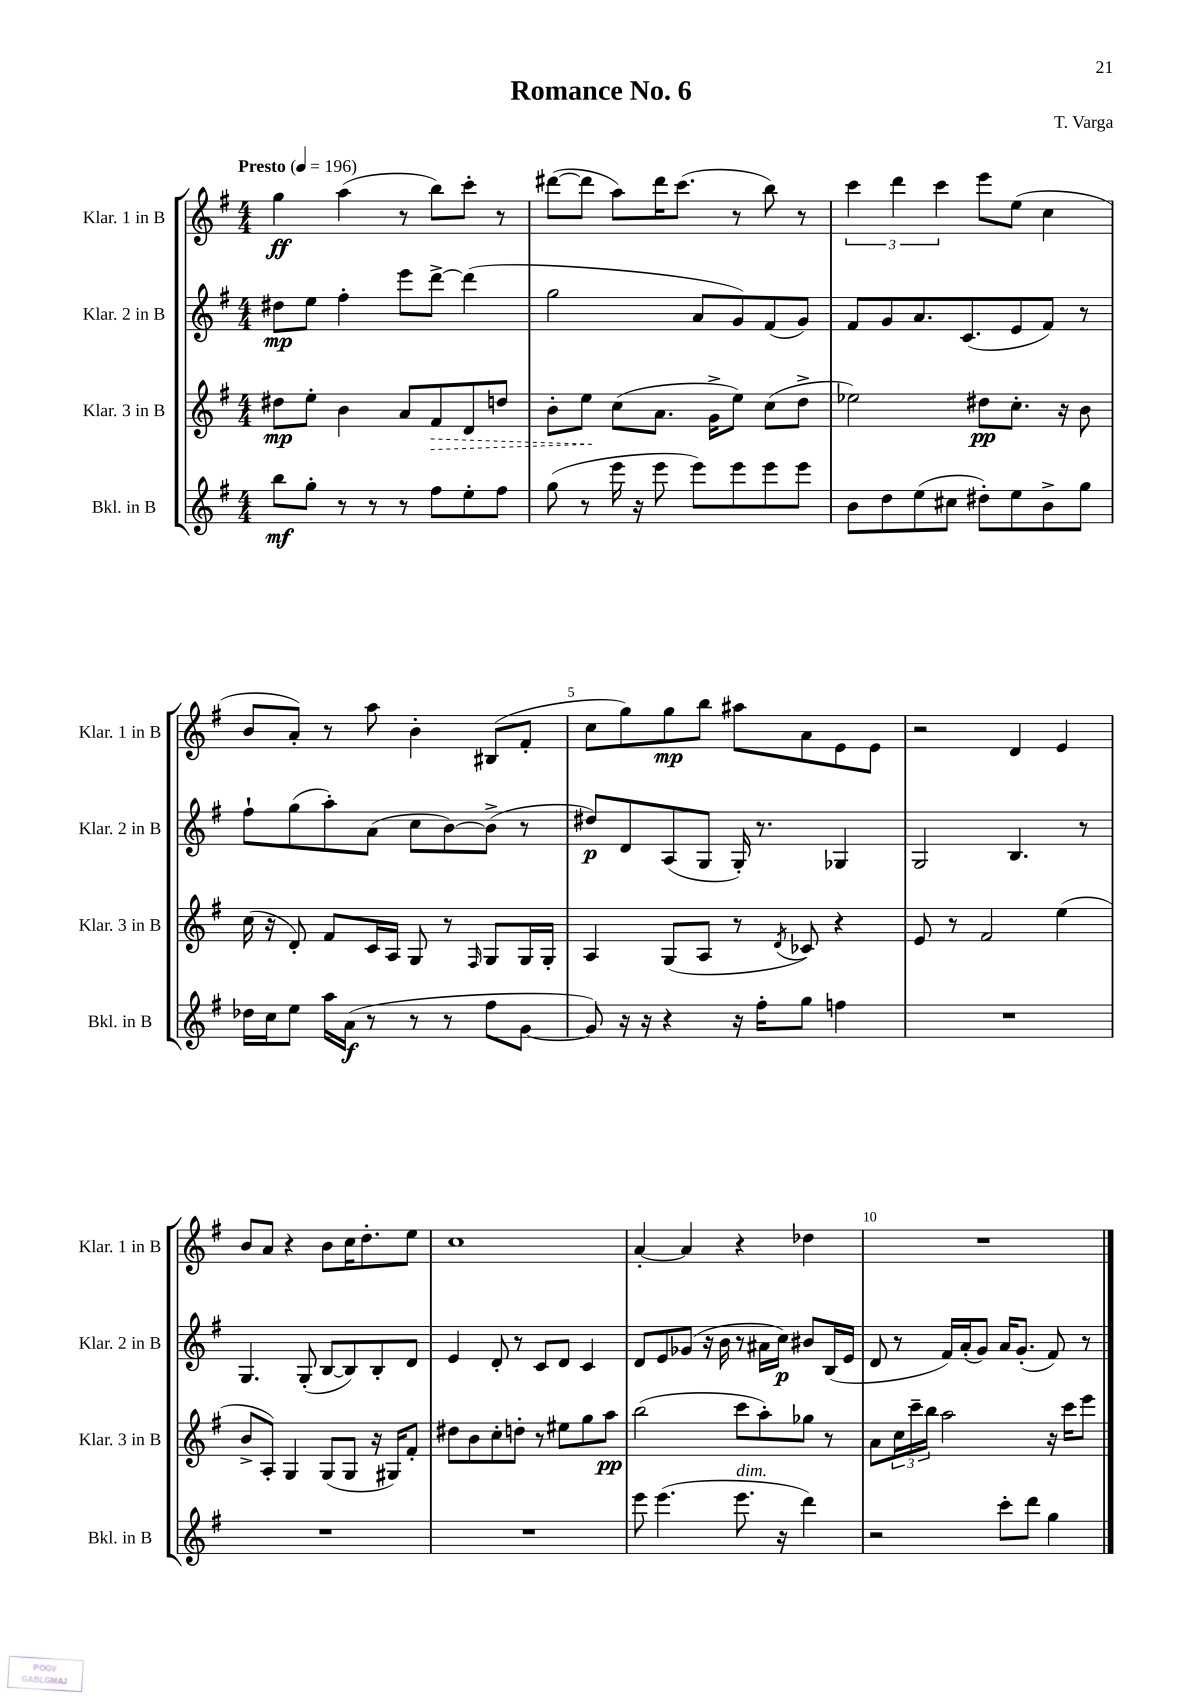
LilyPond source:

\header { title = "Romance No. 6" composer = "T. Varga" }
<<
\new StaffGroup <<
\new Staff = "s0" \with { instrumentName = "Klar. 1 in B" shortInstrumentName = "Klar. 1 in B" } {
    \clef treble \key g \major \numericTimeSignature \time 4/4 \tempo "Presto" 4 = 196
    g''4\ff a''4( r8 b''8) c'''8-. r8 |
    dis'''8~( dis'''8 a''8) dis'''16 c'''8.( r8 b''8) r8 |
    \tuplet 3/2 { c'''4 d'''4 c'''4 } e'''8 e''8( c''4 |
    b'8 a'8-.) r8 a''8 b'4-. bis8( fis'8-. |
    c''8 g''8) g''8\mp b''8 ais''8 a'8 e'8 e'8 |
    r2 d'4 e'4 |
    b'8 a'8 r4 b'8 c''16 d''8.-. e''8 |
    c''1 |
    a'4~-. a'4 r4 des''4 |
    R1 \bar "|." |
}
\new Staff = "s1" \with { instrumentName = "Klar. 2 in B" shortInstrumentName = "Klar. 2 in B" } {
    \clef treble \key g \major \numericTimeSignature \time 4/4
    dis''8\mp e''8 fis''4-. e'''8 d'''8~-> d'''4( |
    g''2 a'8 g'8) fis'8( g'8) |
    fis'8 g'8 a'8. c'8.( e'8 fis'8) r8 |
    fis''8-! g''8( a''8-.) a'8( c''8 b'8~) b'8->( r8 |
    dis''8\p) d'8 a8( g8 g16-.) r8. ges4 |
    g2 b4. r8 |
    g4. g8-.( b8~ b8) b8-. d'8 |
    e'4 d'8-. r8 c'8 d'8 c'4 |
    d'8 e'8 ges'8( r16 b'16 r8 ais'16 c''16\p) bis'8 b16( e'16 |
    d'8 r8 fis'16) a'16-.( g'8) a'16 g'8.-.( fis'8) r8 \bar "|." |
}
\new Staff = "s2" \with { instrumentName = "Klar. 3 in B" shortInstrumentName = "Klar. 3 in B" } {
    \clef treble \key g \major \numericTimeSignature \time 4/4
    dis''8\mp e''8-. b'4 a'8 \once \override Hairpin.style = #'dashed-line fis'8\> d'8 d''8 |
    b'8-. e''8\! c''8( a'8. g'16-> e''8) c''8( d''8-> |
    ees''2) dis''8\pp c''8.-. r16 b'8 |
    c''16( r16 d'8-.) fis'8 c'16 a16 g8 r8 \grace { fis16 } g8 g16 g16-. |
    a4 g8( a8 r8 \acciaccatura { d'8 } ces'8) r4 |
    e'8 r8 fis'2 e''4( |
    b'8-> a8-.) g4 g8( g8 r16 gis16) fis'8-. |
    dis''8 b'8 c''8-. d''8-. r8 eis''8 g''8 a''8\pp |
    b''2( c'''8 a''8-.) ges''8 r8 |
    a'8 \tuplet 3/2 { c''16 c'''16-- b''16 } a''2 r16 c'''16 e'''8 \bar "|." |
}
\new Staff = "s3" \with { instrumentName = "Bkl. in B" shortInstrumentName = "Bkl. in B" } {
    \clef treble \key g \major \numericTimeSignature \time 4/4
    b''8\mf g''8-. r8 r8 r8 fis''8 e''8-. fis''8 |
    g''8( r8 e'''16 r16 e'''8 e'''8) e'''8 e'''8 e'''8 |
    b'8 d''8 e''8( cis''8 dis''8-.) e''8 b'8-> g''8 |
    des''16 c''16 e''8 a''16 a'16\f( r8 r8 r8 fis''8 g'8~ |
    g'8) r16 r16 r4 r16 fis''16-. g''8 f''4 |
    R1 |
    R1 |
    R1 |
    e'''8 e'''4.( e'''8.^\markup { \italic "dim." } r16 d'''4) |
    r2 c'''8-. d'''8 g''4 \bar "|." |
}
>>
>>
\layout { \context { \Score \override BarNumber.break-visibility = ##(#f #t #t) barNumberVisibility = #(every-nth-bar-number-visible 5) } }
